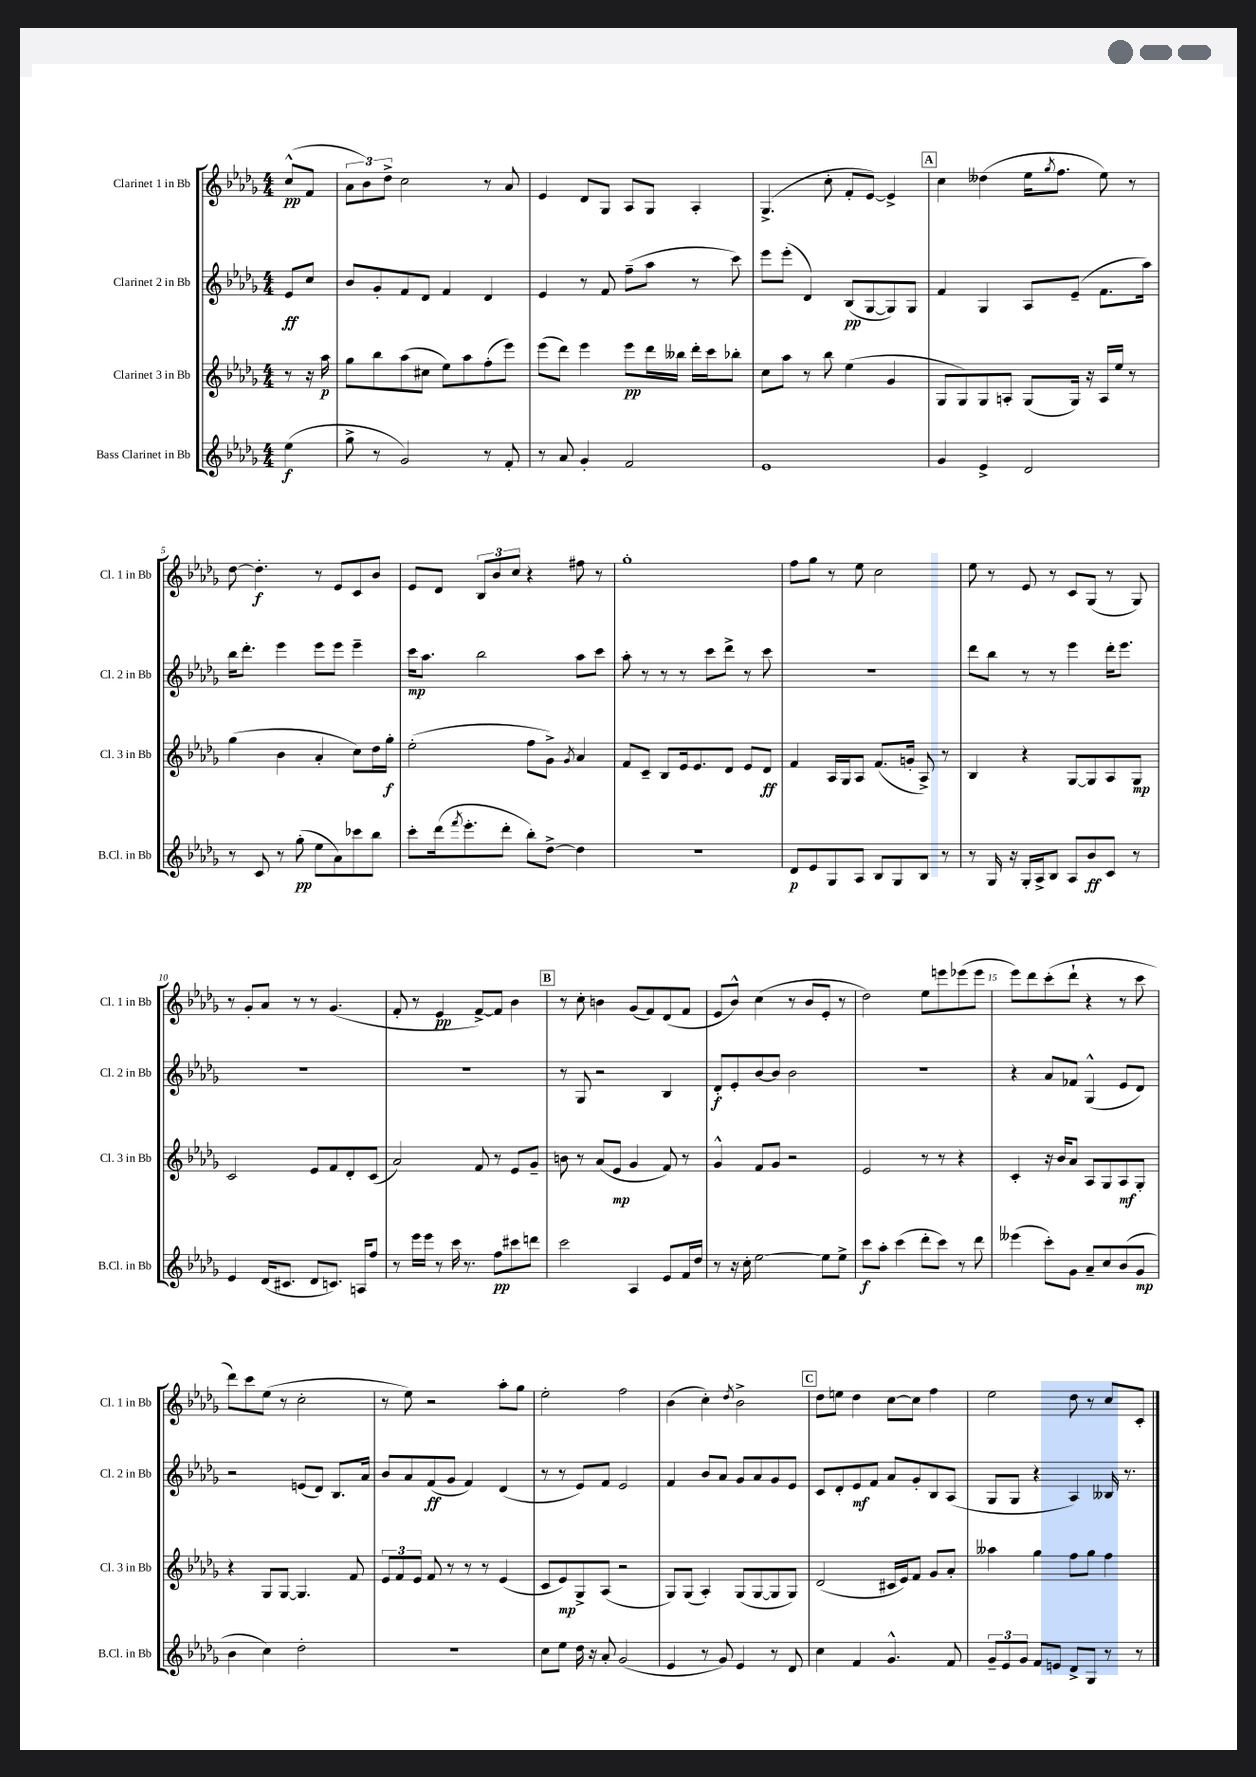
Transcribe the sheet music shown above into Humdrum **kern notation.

**kern	**kern	**kern	**kern
*staff4	*staff3	*staff2	*staff1
*clefG2	*clefG2	*clefG2	*clefG2
*k[b-e-a-d-g-]	*k[b-e-a-d-g-]	*k[b-e-a-d-g-]	*k[b-e-a-d-g-]
*M4/4	*M4/4	*M4/4	*M4/4
(4ee-	8r	8e-	(8cc^^
.	16r	8cc	8f
.	16aa-	.	.
=	=	=	=
8gg-^	8gg-	8b-	12a-
.	.	.	12b-)
8r	8bb-	8g-'	.
.	.	.	12dd-^
2g-)	(8aa-	8f	2cc
.	8cc#	8d-	.
.	8ee-)	4f	.
.	8aa-	.	.
8r	(8ff'	4d-	8r
8f'	8eee-)	.	8a-
=	=	=	=
8r	(8eee-	4e-	4e-
8a-	8ddd-)	.	.
4g-'	4eee-	8r	8d-
.	.	8f	8G-
2f	8eee-	(8ff~	8A-
.	16ddd-	8aa-	8G-
.	16bb--	.	.
.	16ddd-'	8r	4A-'
.	16ccc	.	.
.	8bb-'	8ccc)	.
=	=	=	=
1e-	8cc	8eee-	(4.G-^
.	8aa-	(8eee-'	.
.	8r	4d-)	.
.	8bb-	.	8cc'
.	(4ee-	(8B-	8f'
.	.	[8G-	[8e-)
.	4g-	8G-])	4e-^]
.	.	8G-	.
=	=	=	=
4g-	8G-	4f	4cc
.	8G-)	.	.
4e-^	8G-	4G-	(4dd--
.	8A'	.	.
2d-	(8G-	8A-	16ee-
.	.	.	8qgg-
.	.	.	8.ff
.	16G-)	(8e-~	.
.	16r	.	.
.	16A	8.f	8ee-)
.	16ee-	.	.
.	8r	.	8r
.	.	16aa-)	.
=	=	=	=
8r	(4gg-	16bb-	[8dd-
.	.	8.ddd-'	.
8c	.	.	4.dd-']
8r	4b-	4eee-	.
(8gg-'	.	.	.
8ee-	4a-'	8eee-	8r
8a-)	.	8eee-	8e-
8ccc-	8cc)	4eee-~	8c
8bb-	16dd-	.	8b-
.	16gg-'	.	.
=	=	=	=
8ccc'	(2ee-'	16ccc	8e-
.	.	8.aa-	.
(16ddd-	.	.	8d-
8qfff	.	.	.
8.eee-'	.	.	.
.	.	2bb-	12B-
.	.	.	12b-
8ddd-'	.	.	.
.	.	.	12cc
8bb-')	8ff	.	4r
[8dd-^	8g-^)	.	.
.	8qg-	.	.
4dd-]	4a-	8aa-	8ff#
.	.	8ccc	8r
=	=	=	=
1r	8f	8aa-'	1gg-'
.	8c~	8r	.
.	8B-	8r	.
.	16e-	8r	.
.	8.e-	.	.
.	.	8ccc	.
.	8d-	8ddd-^	.
.	8e-	8r	.
.	8d-	8ccc	.
=	=	=	=
8d-	4f	1r	8ff
8e-	.	.	8gg-
8G-	16A-	.	8r
.	16G-	.	.
8A-	8A-	.	8ee-
8B-	(8.f	.	2cc
8G-	.	.	.
.	16g'	.	.
8B-	8A-^)	.	.
8r	8r	.	.
=	=	=	=
8r	4B-	8ddd-	8ee-
16G-	.	8bb-	8r
16r	.	.	.
16G-'	4r	8r	8e-
16A-^	.	.	.
8B-	.	8r	8r
8A-	[8G-	4eee-	8c
8b-	8G-]	.	(8G-
8c	8A-	16ddd-'	8r
.	.	8.eee-	.
8r	8G-	.	8G-)
=	=	=	=
4e-	2c	1r	8r
.	.	.	8g-'
(16d-	.	.	8a-
8.c#	.	.	.
.	.	.	8r
8d-	8e-	.	8r
8.c)	8f	.	(4.g-
.	8d-'	.	.
16A	.	.	.
8ff	(8c	.	.
=	=	=	=
8r	2a-)	1r	8f'
16eee-	.	.	8r
16eee-	.	.	.
8r	.	.	4e-
16ccc	.	.	.
8.r	.	.	.
.	8f	.	[8f^)
8ff	8r	.	8f]
8ccc#	8e-	.	4b-
8ddd	8g-~	.	.
=	=	=	=
2ccc	8b	8r	8r
.	8r	8G-	8cc'
.	(8a-	2r	4b
.	8e-	.	.
4A-	4g-	.	(8g-
.	.	.	8f)
8e-	8f)	4B-	(8d-
16f	8r	.	8f
16dd-	.	.	.
=	=	=	=
8r	4g-^^	8d-'	8e-
16r	.	8e-'	8b-^^)
16cc'	.	.	.
[2ee-	8f	[8b-	(4cc
.	8g-	8b-]	.
.	2r	2b-	8r
.	.	.	8b-
8ee-]	.	.	8e-'
8ee-^	.	.	8r
=	=	=	=
8ccc	2e-	1r	2dd-)
8aa-'	.	.	.
(4ccc	.	.	.
8ddd-'	8r	.	8ee-
8ccc)	8r	.	8eee
8r	4r	.	(8eee-
8ddd-	.	.	8eee-
=	=	=	=
(4eee--	4c'	4r	8eee-)
.	.	.	8ddd-
8ccc')	16r	8a-	(8ccc'
.	16b-	.	.
8g-	8a-	8f-	8ddd-`
8a-~	8A-	(4G-^^	4r
8cc	8G-	.	.
(8b-	8A-	8e-	8r
8g-	8G-'	8d-)	8ccc
=	=	=	=
4b-	4r	2r	8ddd-)
.	.	.	8ccc
4cc)	8G-	.	(8ee-
.	[8G-	.	8r
2dd-'	4.G-]	(8e	2cc'
.	.	8d-)	.
.	.	8.B-	.
.	8f	.	.
.	.	16a-	.
=	=	=	=
1r	12e-	8b-	8r
.	12f	.	.
.	.	8a-	8ee-)
.	12e-	.	.
.	8f	(8f	2r
.	8r	8g-	.
.	8r	4f)	.
.	8r	.	.
.	(4e-	(4d-	8aa-'
.	.	.	8gg-
=	=	=	=
8cc	8c	8r	2ee-'
8ee-	8e-)	8r	.
16dd-	8G-^	8e-)	.
16r	.	.	.
8a-'	(8A-	8f	.
(2g-	2r	2e-	2ff
=	=	=	=
4e-	8G-)	4f	(4b-
.	(8G-	.	.
8r	4A-')	8b-	4cc')
8g-)	.	8a-	.
.	.	.	8qdd-
4e-	(8G-	8g-	2b-^
.	[8G-	8a-	.
8r	8G-]	8g-	.
8d-	8G-)	8e-	.
=	=	=	=
4cc	(2d-	8c	8dd-
.	.	8d-'	8ee
4f	.	8e-	4dd-
.	.	8f	.
4.g-^^	16c#	8a-	[8cc
.	16e-)	.	.
.	8f	8g-'	8cc]
.	8g-	8B-	4ff
8f	8a-'	(8A-	.
=	=	=	=
12g-~	4aa--	8G-	2ee-
12e-	.	.	.
.	.	8G-	.
12g-	.	.	.
8f	4gg-	4r	.
8e	.	.	.
8d-^	8ff	4A-)	8dd-
8G-	8gg-	.	8r
8r	4ff	16B--	8cc
.	.	8.r	.
8r	.	.	8c'
==	==	==	==
*-	*-	*-	*-
